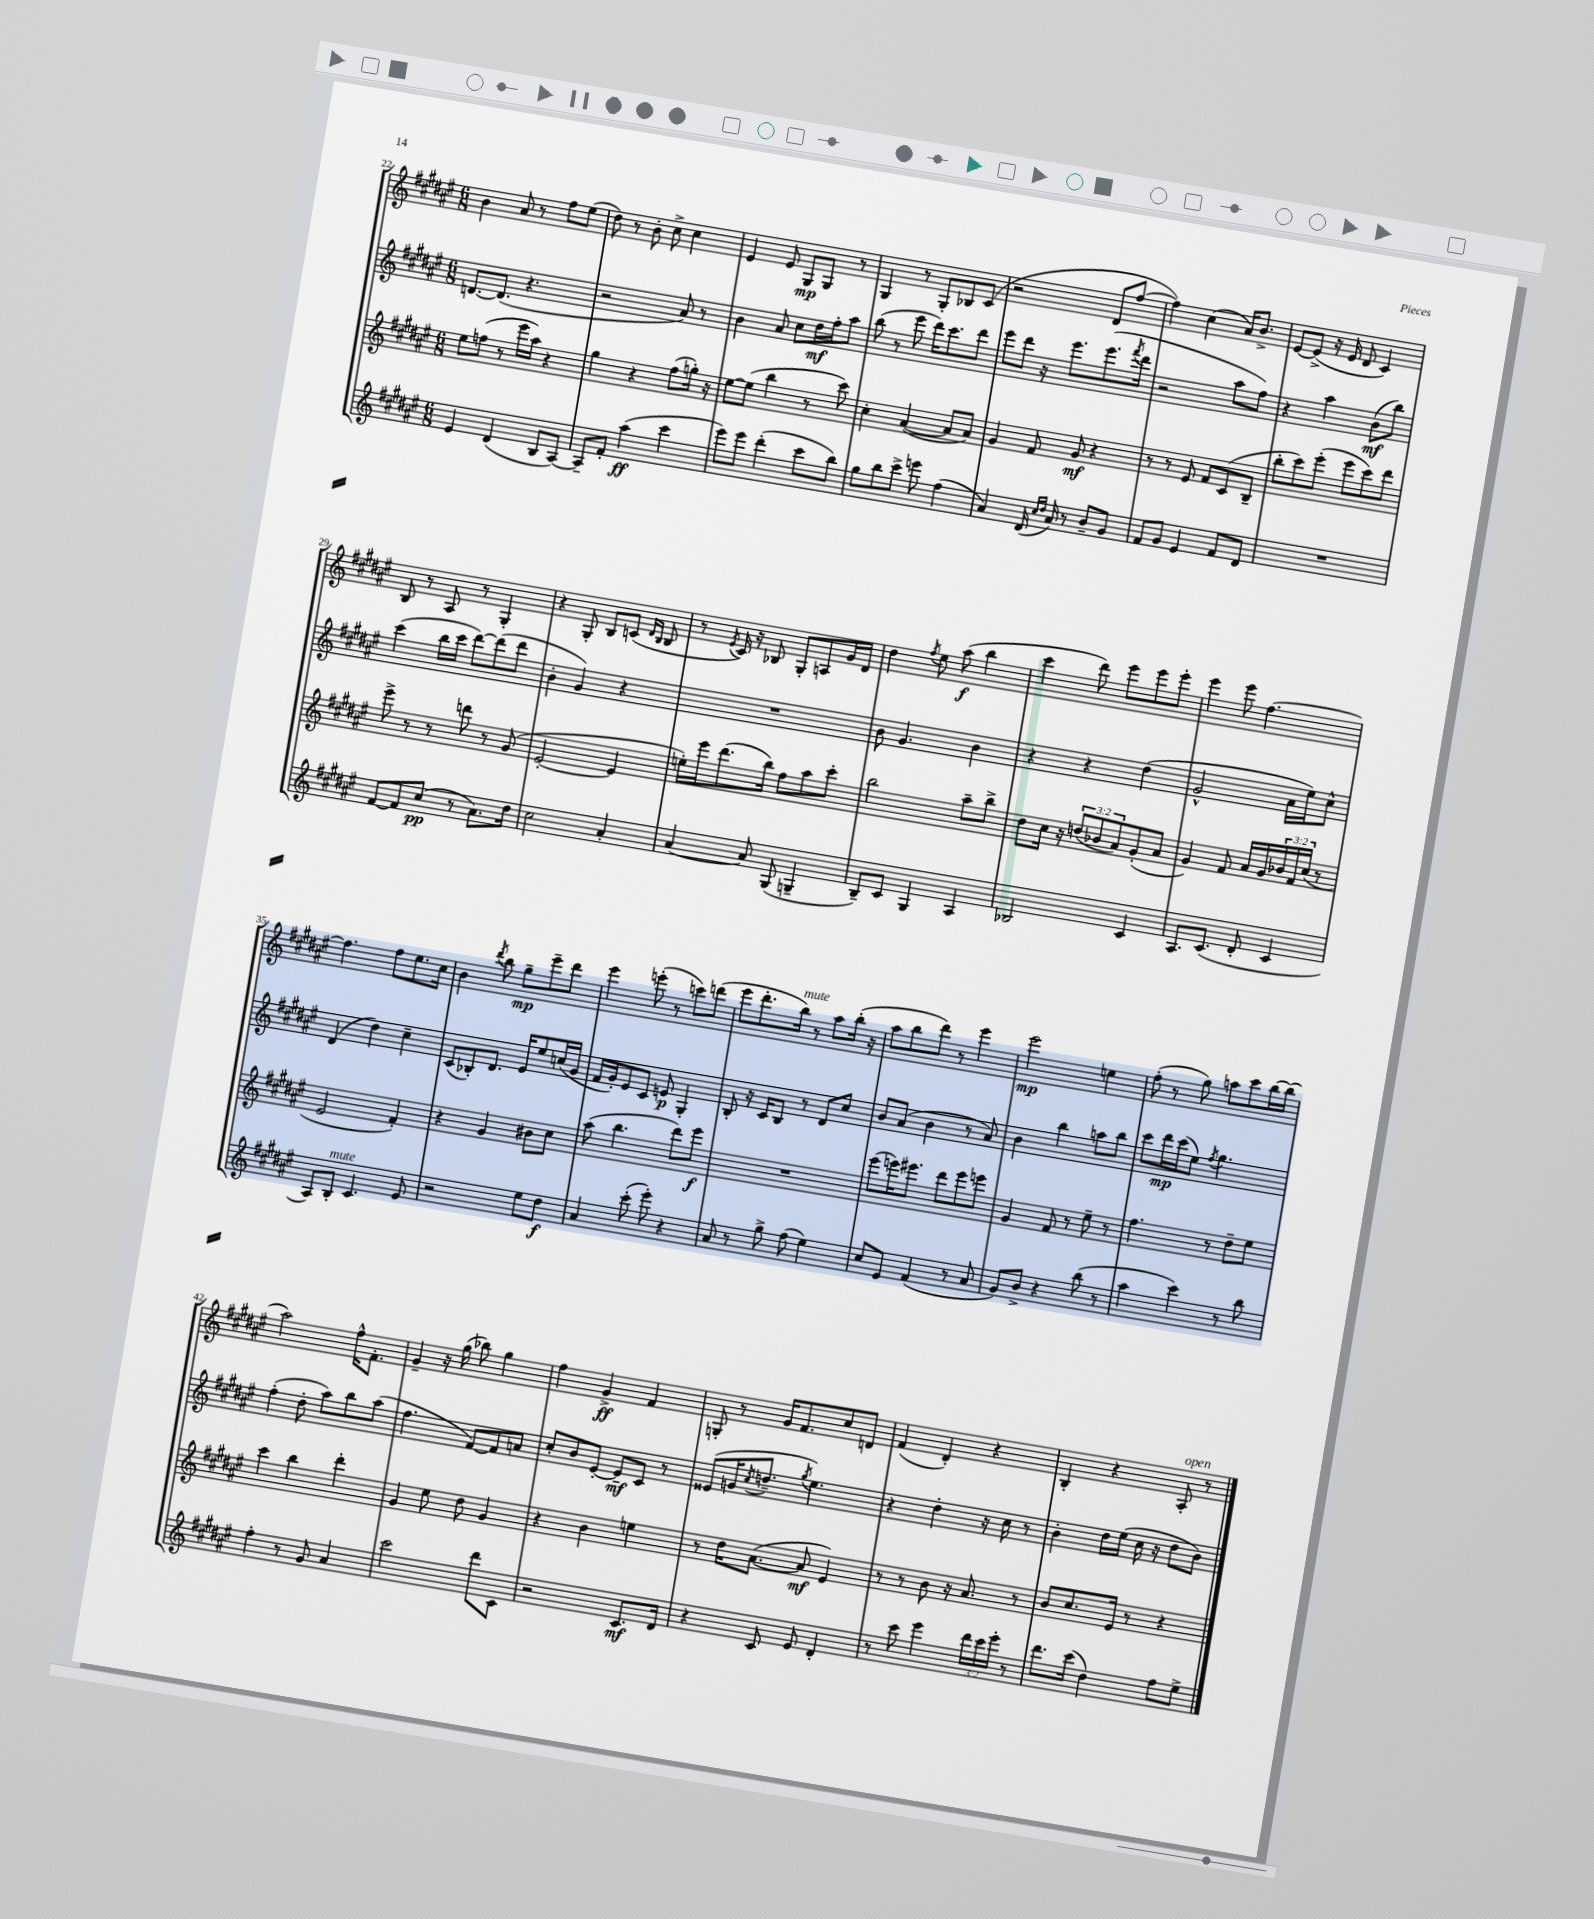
<<
\new StaffGroup <<
\new Staff = "s0" {
    \clef treble \key fis \major \numericTimeSignature \time 6/8
    b'4 ais'8 r8 fis''8 eis''8( |
    dis''8) r8 b'8-. cis''8-> cis''4 |
    eis'4 eis'8 gis8\mp gis8 r8 |
    gis4 r8 gis8-. bes8 cis'8( |
    r2 dis'8 fis''8~ |
    fis''4) cis''4( ais'16) b'8.-> |
    eis'8~ eis'8->( r16 eis'16 dis'8 cis'4) |
    b8 r8 ais8 r8 gis4-. |
    r4 gis8-. b8 c'8( \grace { dis'16 b16 } b8 |
    r8 \acciaccatura { eis'8 } cis'16) r16 bes8 gis8-. a8 gis'16 dis'16 |
    dis''4 \acciaccatura { fis''8 } eis''8 ais''8\f( b''4 |
    cis'''4 dis'''8) eis'''8 eis'''8 eis'''8-. |
    eis'''4 eis'''8 fis''4.~ |
    fis''4. fis''8 eis''8. cis''16 |
    b'4 \acciaccatura { dis'''8 } b''8 gis''8--\mp eis'''8-- dis'''8 |
    eis'''4 e'''8-.( r8 c'''8) d'''8( |
    eis'''8 dis'''8.-. b''16^\markup { \italic "mute" }) r8 ais''8 b''16-.( r16 |
    ais''8 b''8 dis'''8) r8 eis'''4 |
    eis'''2\mp e''4 |
    fis''8-.( r8 gis''8) a''8 cis'''8 b''16~ b''16( |
    ais''2) fis''16-^ fis'8.-. |
    gis'4-- r16 gis''16( bes''8) gis''4 |
    fis''4 gis'4->\ff fis'4 |
    g8-. r8 gis'16 fis'8. cis''8 d'8 |
    fis'4( dis'4-.) r4 |
    b4-. r4 ais8-.^\markup { \italic "open" } r8 \bar "|." |
}
\new Staff = "s1" {
    \clef treble \key fis \major \numericTimeSignature \time 6/8
    d'8.~ d'8.( r4. |
    r2 ais'8) r8 |
    b'4 ais'8 cis''8 dis''16\mf fis''16-. ais''8 |
    b''8( r8 eis'''8 dis'''16) cis'''8. dis'''8 |
    eis'''8 dis'''8 r16 eis'''8. eis'''8.( \acciaccatura { fis'''8 } dis'''16 |
    r2 ais''8 fis''8) |
    r4 ais''4 b'8\mf( b''8) |
    cis'''4( b''16 cis'''16 dis'''8~) dis'''8( dis'''8 |
    b'4-. gis'4) r4 |
    R2. |
    b'8 gis'4. b'4 |
    r4 r4 dis''4( |
    gis'2-^ ais'16 eis''16) cis''8-^ |
    dis'4( dis''4) cis''4-- |
    cis'8( bes8-.) dis'8. eis'16 eis''8 c''16( gis'16 |
    fis'16 gis'16-.) eis'8 cis'8 e'8\p gis4-. |
    b8-. r16 cis'16 b8 r8 dis'8 cis''8 |
    b'8 ais'8( b'4 r8 ais'8) |
    b'4 b''4 a''8 b''8 |
    cis'''8 dis'''16\mp cis'''16( eis''8) \acciaccatura { fis''8 } gis''4. |
    fis''4-.( dis''8-. ais''8) b''8 ais''8( |
    fis''4. fis'8~) fis'8 a'8 |
    cis''8-. b'8 eis'8~-. eis'8--\mf cis'8 r8 |
    eisis'8( g'16 \acciaccatura { cis''8 } d''8.-- \acciaccatura { gis''8 } eis''4.) |
    r4 dis''4-. r16 cis''16 r8 |
    b'4-. dis''16 eis''16( cis''16 r16 dis''8 b'8) \bar "|." |
}
\new Staff = "s2" {
    \clef treble \key fis \major \numericTimeSignature \time 6/8 \override Staff.TupletNumber.text = #tuplet-number::calc-fraction-text
    eis''8 f''8( r8 eis'''16 ais''16) r4 |
    gis''4 r4 fis''8( g''16-.) r16 |
    eis''8~ eis''8( b''4 r8 cis'''8) |
    cis''4-. ais'4~( ais'8 ais'8) |
    gis'4 fis'8 gis'8\mf r4 |
    r8 r8 eis'8 fis'8 cis'8( b8-- |
    b''8-. cis'''8) eis'''8-.( eis'''8 cis'''8) dis'''8 |
    eis'''8-> r8 r8 d'''8 r8 gis'8( |
    eis'2~-. eis'4 |
    e''16-.) eis'''16 dis'''8.( b''16) fis''8 ais''8 cis'''8-. |
    b''2 ais''8-- b''8-> |
    dis''8 cis''16 r16 \tuplet 3/2 { d''8( bes'8 ais'8) } gis'8-.( ais'8 |
    gis'4) fis'8 ais'16 gis'16 \tuplet 3/2 { bes'16 fis'16 cis''16( } r8 |
    eis'2 fis'4-.) |
    r4 gis'4 bis'8 cis''8 |
    ais''8( b''4. dis'''8) eis'''8\f |
    R2. |
    eis'''8( e'''16) eis'''8. dis'''8 eis'''8 e'''8 |
    gis'4 fis'8 r8 eis''8-- r8 |
    fis''4. r8 dis''8-- eis''8 |
    cis'''4 b''4 dis'''4-. |
    gis'4 eis''8 dis''8 gis'4 |
    r4 b'4 e''4 |
    r8 dis''16 ais'8.~( ais'8\mf eis'4) |
    r8 r8 b'8 r16 ais'8. r8 |
    b'8 cis''8. eis'16 r8 r4 \bar "|." |
}
\new Staff = "s3" {
    \clef treble \key fis \major \numericTimeSignature \time 6/8 \override Staff.TupletNumber.text = #tuplet-number::calc-fraction-text
    eis'4 dis'4( b8 ais8~) |
    ais8-- fis'8-. ais''4\ff( cis'''4 |
    eis'''8) eis'''8 dis'''4-.( cis'''8 b''8) |
    gis''8 b''8 cis'''8-> e'''8 fis''4( |
    ais'4) dis'16( \grace { cis''16 dis''16 } ais'16) r8 b'8-- gis'8 |
    fis'8 gis'8 eis'4 fis'8 dis'8 |
    R2. |
    fis'8~ fis'8 cis''8\pp( r8 ais'8.) dis''16 |
    cis''2 ais'4-. |
    ais'4~ ais'8 gis8( g4-- |
    b8--) cis'8 gis4 ais4 |
    bes2 cis'4 |
    ais8. cis'8.( dis'8-. cis'4 |
    ais8) b8-.^\markup { \italic "mute" } cis'4. eis'8 |
    r2 eis''8 dis''8\f |
    ais'4 cis'''8-.( eis'''8-.) r4 |
    ais'8 r8 gis''8-> fis''8( eis''4) |
    cis''8 eis'8 fis'4( r8 ais'8 |
    gis'8) b'8-> r4 b''8( r8 |
    ais''4 cis'''4) r8 b''8 |
    fis''4-. r8 gis'8 ais'4 |
    cis'''2 dis'''8 cis'8 |
    r2 cis'8.\mf dis'16 |
    r4 cis'8 eis'8 dis'4-. |
    r8 cis'''8 eis'''4 \tuplet 3/2 { dis'''16 cis'''16 eis'''16-. } r8 |
    dis'''8. cis'''16( dis''4) fis''8 eis''8-> \bar "|." |
}
>>
>>
